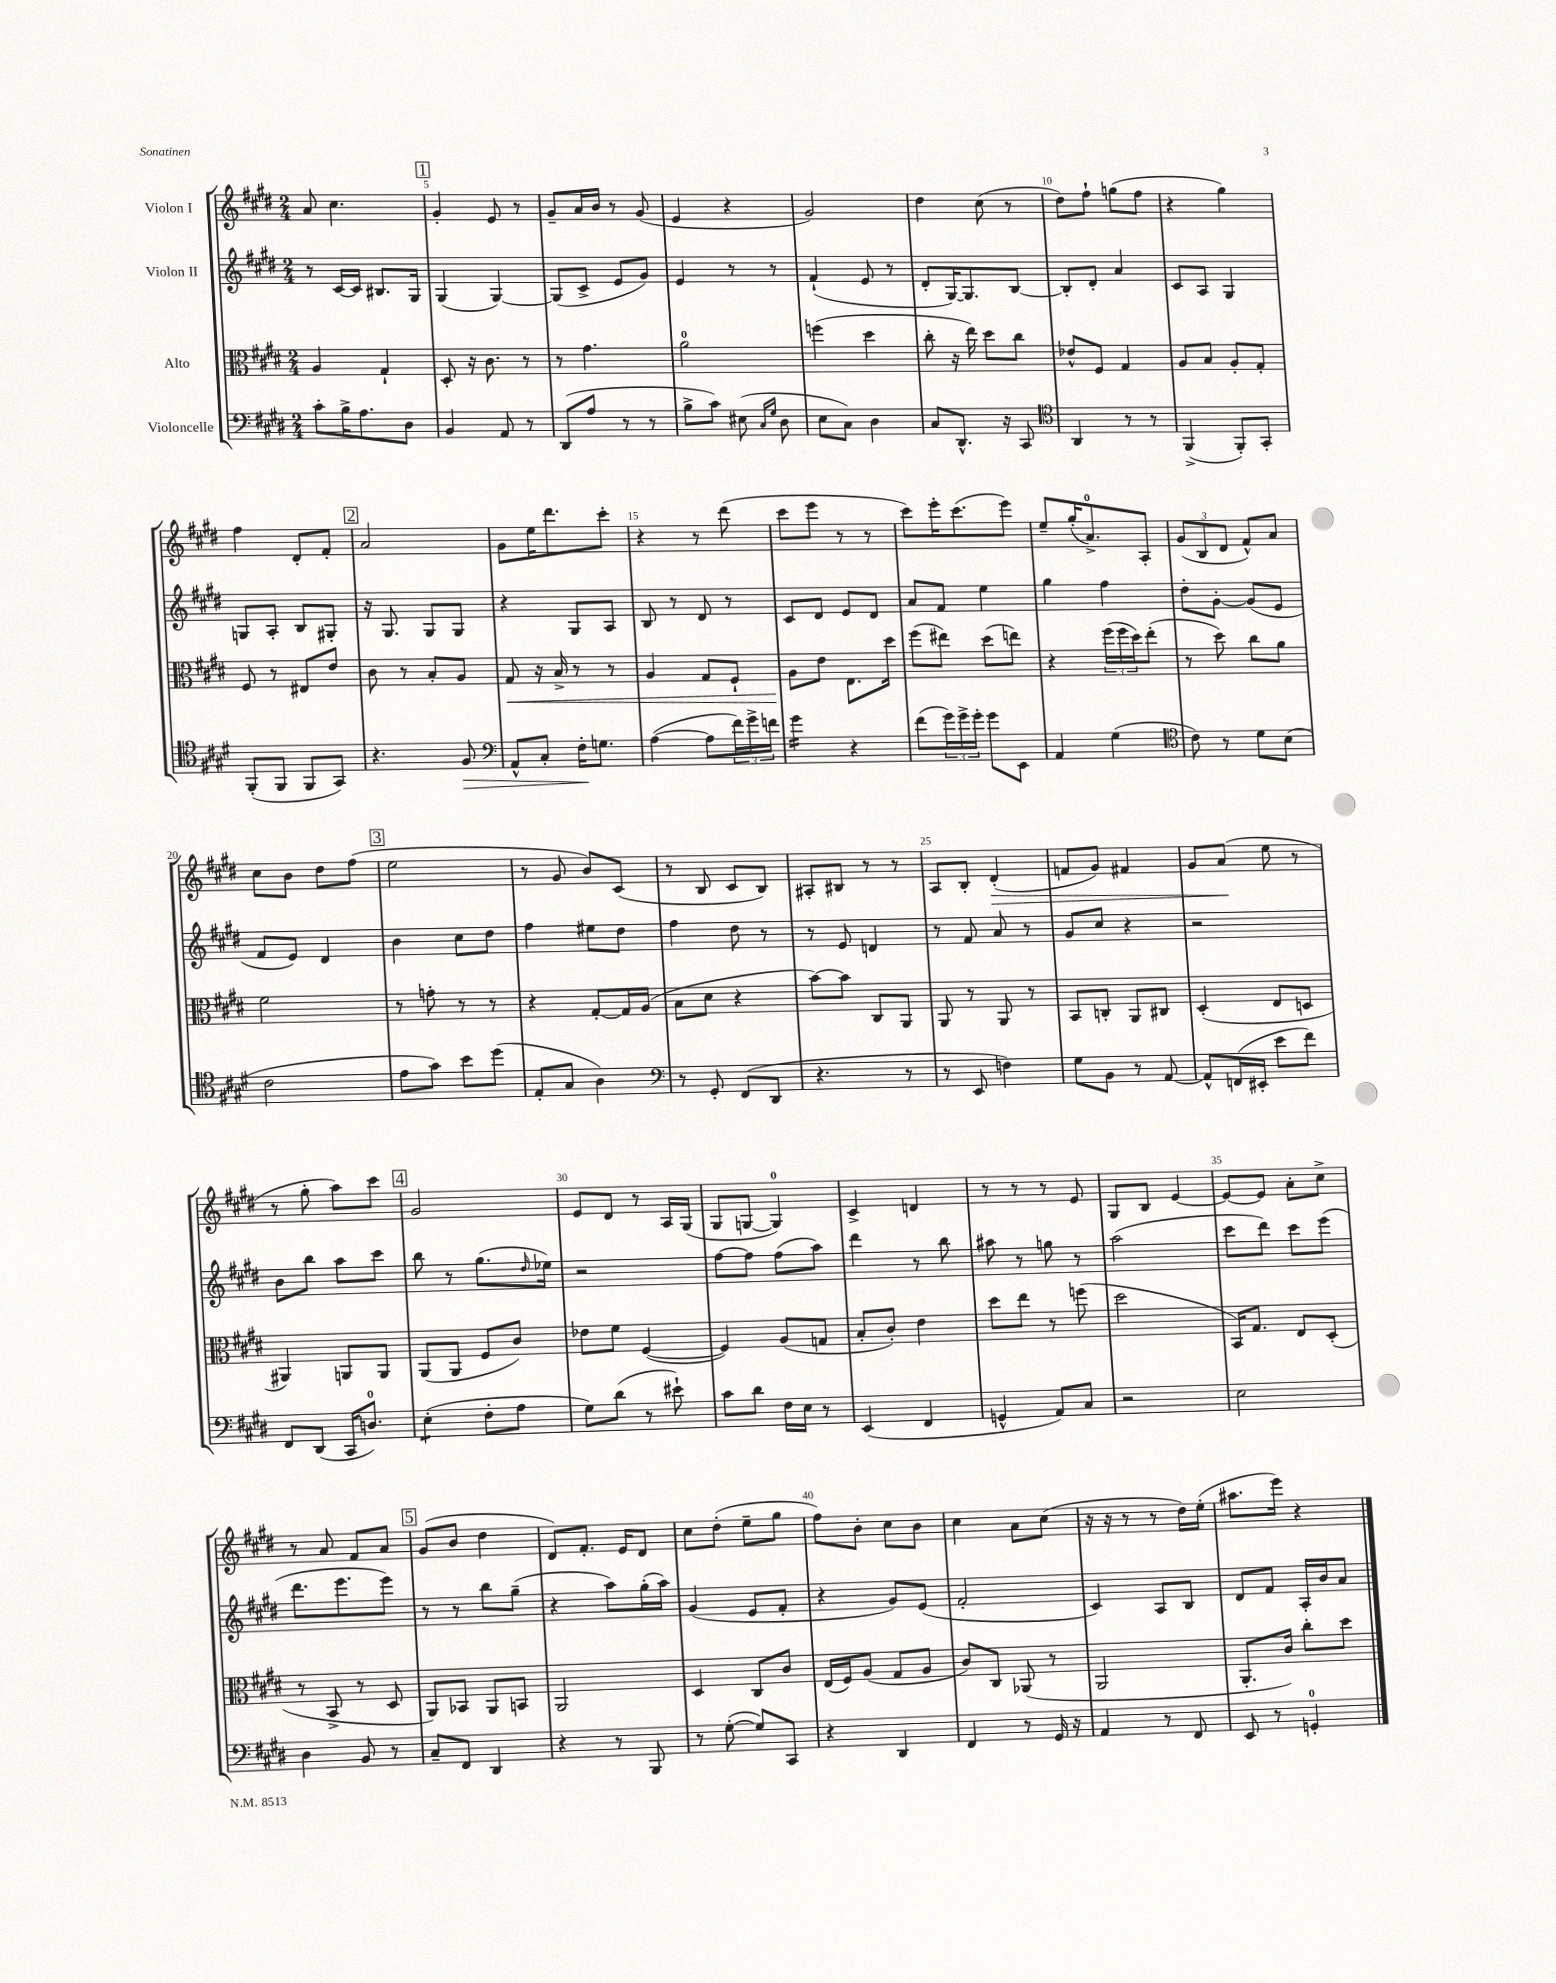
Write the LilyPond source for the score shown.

<<
\new StaffGroup <<
\new Staff = "s0" \with { instrumentName = "Violon I" } {
    \clef treble \key e \major \numericTimeSignature \time 2/4
    a'8 cis''4. |
    \mark \markup { \box "1" } gis'4-. e'8 r8 |
    gis'8-- a'16 b'16 r8 gis'8( |
    e'4 r4 |
    gis'2) |
    dis''4 cis''8( r8 |
    dis''8) fis''8-! g''8( fis''8 |
    r4 gis''4) |
    fis''4 dis'8-. fis'8-. |
    \mark \markup { \box "2" } a'2 |
    gis'8 e''16 dis'''8. cis'''8-. |
    r4 r8 dis'''8( |
    cis'''8 e'''8 r8 r8 |
    cis'''8) e'''16-. cis'''8.( e'''8) |
    e''8-- gis''16-.( a'8.-0->) a8-. |
    \tuplet 3/2 { gis'8( b8 dis'8 } fis'8-^) a'8 |
    cis''8 b'8 dis''8 fis''8( |
    \mark \markup { \box "3" } e''2 |
    r8 gis'8 b'8) cis'8( |
    r8 b8 cis'8 b8) |
    ais8-. bis8 r8 r8 |
    a8 b8-. dis'4-.\>( |
    f'8 gis'8) fis'4 |
    gis'8 a'8\!( e''8 r8 |
    r8 gis''8-. a''8) cis'''8 |
    \mark \markup { \box "4" } gis'2 |
    e'8 dis'8 r8 a16 gis16( |
    gis8 g8~ g4-0) |
    cis'4-> d'4 |
    r8 r8 r8 e'8 |
    gis8 b8 e'4~ |
    e'8~ e'8 a'8-. cis''8-> |
    r8 a'8 fis'8 a'8 |
    \mark \markup { \box "5" } gis'8( b'8 dis''4 |
    dis'8) fis'8.-. e'16 dis'8 |
    cis''8 dis''8-.( e''8-- gis''8 |
    fis''8) b'8-. cis''8 b'8 |
    cis''4 a'8 cis''8( |
    r16 r16 r8 r8 dis''16) e''16-.( |
    ais''8. e'''16) r4 \bar "|." |
}
\new Staff = "s1" \with { instrumentName = "Violon II" } {
    \clef treble \key e \major \numericTimeSignature \time 2/4
    r8 cis'16~ cis'16 bis8. gis16 |
    \mark \markup { \box "1" } gis4( gis4~) |
    gis8( cis'8-> e'8 gis'8) |
    e'4 r8 r8 |
    fis'4-!( e'8 r8 |
    dis'8-. gis16~) gis8. b8~ |
    b8-. dis'8-. a'4 |
    cis'8 a8 gis4 |
    g8 a8-. b8 gis8-. |
    \mark \markup { \box "2" } r16 gis8. gis8 gis8 |
    r4 gis8 a8 |
    b8 r8 dis'8 r8 |
    cis'8 dis'8 e'8 dis'8 |
    a'8 fis'8 e''4 |
    gis''4 fis''4 |
    dis''8-. gis'8~-. gis'8( e'8 |
    fis'8 e'8) dis'4 |
    \mark \markup { \box "3" } b'4 cis''8 dis''8 |
    fis''4 eis''8 dis''8 |
    fis''4 dis''8 r8 |
    r8 e'8 d'4 |
    r8 fis'8 a'8 r8 |
    gis'8 cis''8 r4 |
    r2 |
    b'8 b''8 a''8 cis'''8 |
    \mark \markup { \box "4" } b''8 r8 gis''8.( \grace { dis''16 } ees''16) |
    r2 |
    fis''8~ fis''8 fis''8( a''8) |
    dis'''4 r8 b''8 |
    ais''8 r8 g''8 r8 |
    a''2( |
    cis'''8 dis'''8) cis'''8 e'''8( |
    dis'''8. e'''8. e'''8) |
    \mark \markup { \box "5" } r8 r8 b''8 gis''8--( |
    r4 a''8) gis''16-.( a''16) |
    gis'4( e'8 fis'8-. |
    r4 gis'8) e'8( |
    fis'2-. |
    cis'4) a8 b8 |
    dis'8 fis'8 a16-. b'16 a'8 \bar "|." |
}
\new Staff = "s2" \with { instrumentName = "Alto" } {
    \clef alto \key e \major \numericTimeSignature \time 2/4
    a4 gis4-! |
    \mark \markup { \box "1" } dis8-. r16 cis'8. r8 |
    r8 gis'4. |
    a'2-0 |
    f''4( dis''4 |
    cis''8-. r16 e''16) dis''8 cis''8 |
    ees'8-^ fis8 gis4 |
    a8 b8 a8-. gis8-. |
    fis8 r8 eis8 e'8 |
    \mark \markup { \box "2" } cis'8 r8 b8-. a8 |
    gis8\< r16 b16-> r8 r8 |
    a4 gis8 fis8-! |
    a8\! e'8 e8. dis''16 |
    fis''8( eis''8) dis''8( e''8) |
    r4 \tuplet 3/2 { fis''16( fis''16 dis''16) } e''8-.( |
    r8 dis''8) cis''8 a'8 |
    fis'2 |
    \mark \markup { \box "3" } r8 g'8-. r8 r8 |
    r4 gis8~-. gis16 a16( |
    b8 dis'8 r4 |
    b'8~) b'8 cis8 a,8 |
    a,8 r8 a,8 r8 |
    b,8 c8-. a,8 cis8 |
    dis4-.( e8 d8 |
    ais,4) a,8 a,8 |
    \mark \markup { \box "4" } a,8( a,8 fis8 cis'8) |
    ees'8 fis'8 fis4~( |
    fis4) a8( g8 |
    b8-. cis'8-.) e'4 |
    dis''8 e''8 r8 f''8( |
    dis''2 |
    b,16) gis8. e8 dis8-.( |
    r8 b,8-> r8 dis8 |
    \mark \markup { \box "5" } a,8) bes,8 a,8 b,8 |
    a,2 |
    dis4 cis8 cis'8 |
    e16( fis16) a8( gis8 a8 |
    cis'8) cis8 aes,8( r8 |
    a,2 |
    a,8.-. cis'16) cis''8-. dis''8 \bar "|." |
}
\new Staff = "s3" \with { instrumentName = "Violoncelle" } {
    \clef bass \key e \major \numericTimeSignature \time 2/4
    cis'8-. b16-> a8. dis8 |
    \mark \markup { \box "1" } b,4 a,8 r8 |
    dis,8( a8 r8 r8 |
    b8-> cis'8) eis8( \grace { cis16 gis16 } dis8 |
    e8 cis8) dis4 |
    cis8 dis,8.-^ r16 cis,8 |
    \clef tenor a,4 r8 r8 |
    fis,4->( fis,8-.) gis,8-. |
    fis,8-.( fis,8 fis,8 gis,8) |
    \mark \markup { \box "2" } r4. fis8\> |
    \clef bass a,8-^ cis8-. fis16-.\! g8. |
    a4~( a8 \tuplet 3/2 { fis'16) gis'16-> f'16 } |
    gis'4:16 r4 |
    fis'8( \tuplet 3/2 { gis'16) gis'16-> gis'16-. } gis'8 e,8 |
    a,4 gis4( |
    \clef tenor cis'8) r8 dis'8 b8( |
    cis'2 |
    \mark \markup { \box "3" } e'8 gis'8) b'8 dis''8( |
    e8-. gis8 a4) |
    \clef bass r8 gis,8-. fis,8( dis,8 |
    r4. r8 |
    r8 e,8 f4) |
    gis8 b,8 r8 a,8~ |
    a,8-^ f,16( eis,16-. e'8 fis'8) |
    fis,8 dis,8( cis,16 d8.-0) |
    \mark \markup { \box "4" } e4:8-.( fis8-. a8 |
    gis8) dis'8( r8 eis'8-!) |
    cis'8 dis'8 fis16 e16 r8 |
    e,4( fis,4 |
    g,4-^ a,8) cis8 |
    r2 |
    e2 |
    dis4 b,8 r8 |
    \mark \markup { \box "5" } cis8-- fis,8 dis,4 |
    r4 r8 b,,8 |
    r8 gis8~-.( gis8) cis,8 |
    r4 dis,4 |
    fis,4 r8 gis,16 r16 |
    a,4 r8 fis,8 |
    e,8 r8 g,4-0-. \bar "|." |
}
>>
>>
\layout { \context { \Score currentBarNumber = #4 \override BarNumber.break-visibility = ##(#f #t #t) barNumberVisibility = #(every-nth-bar-number-visible 5) } }
